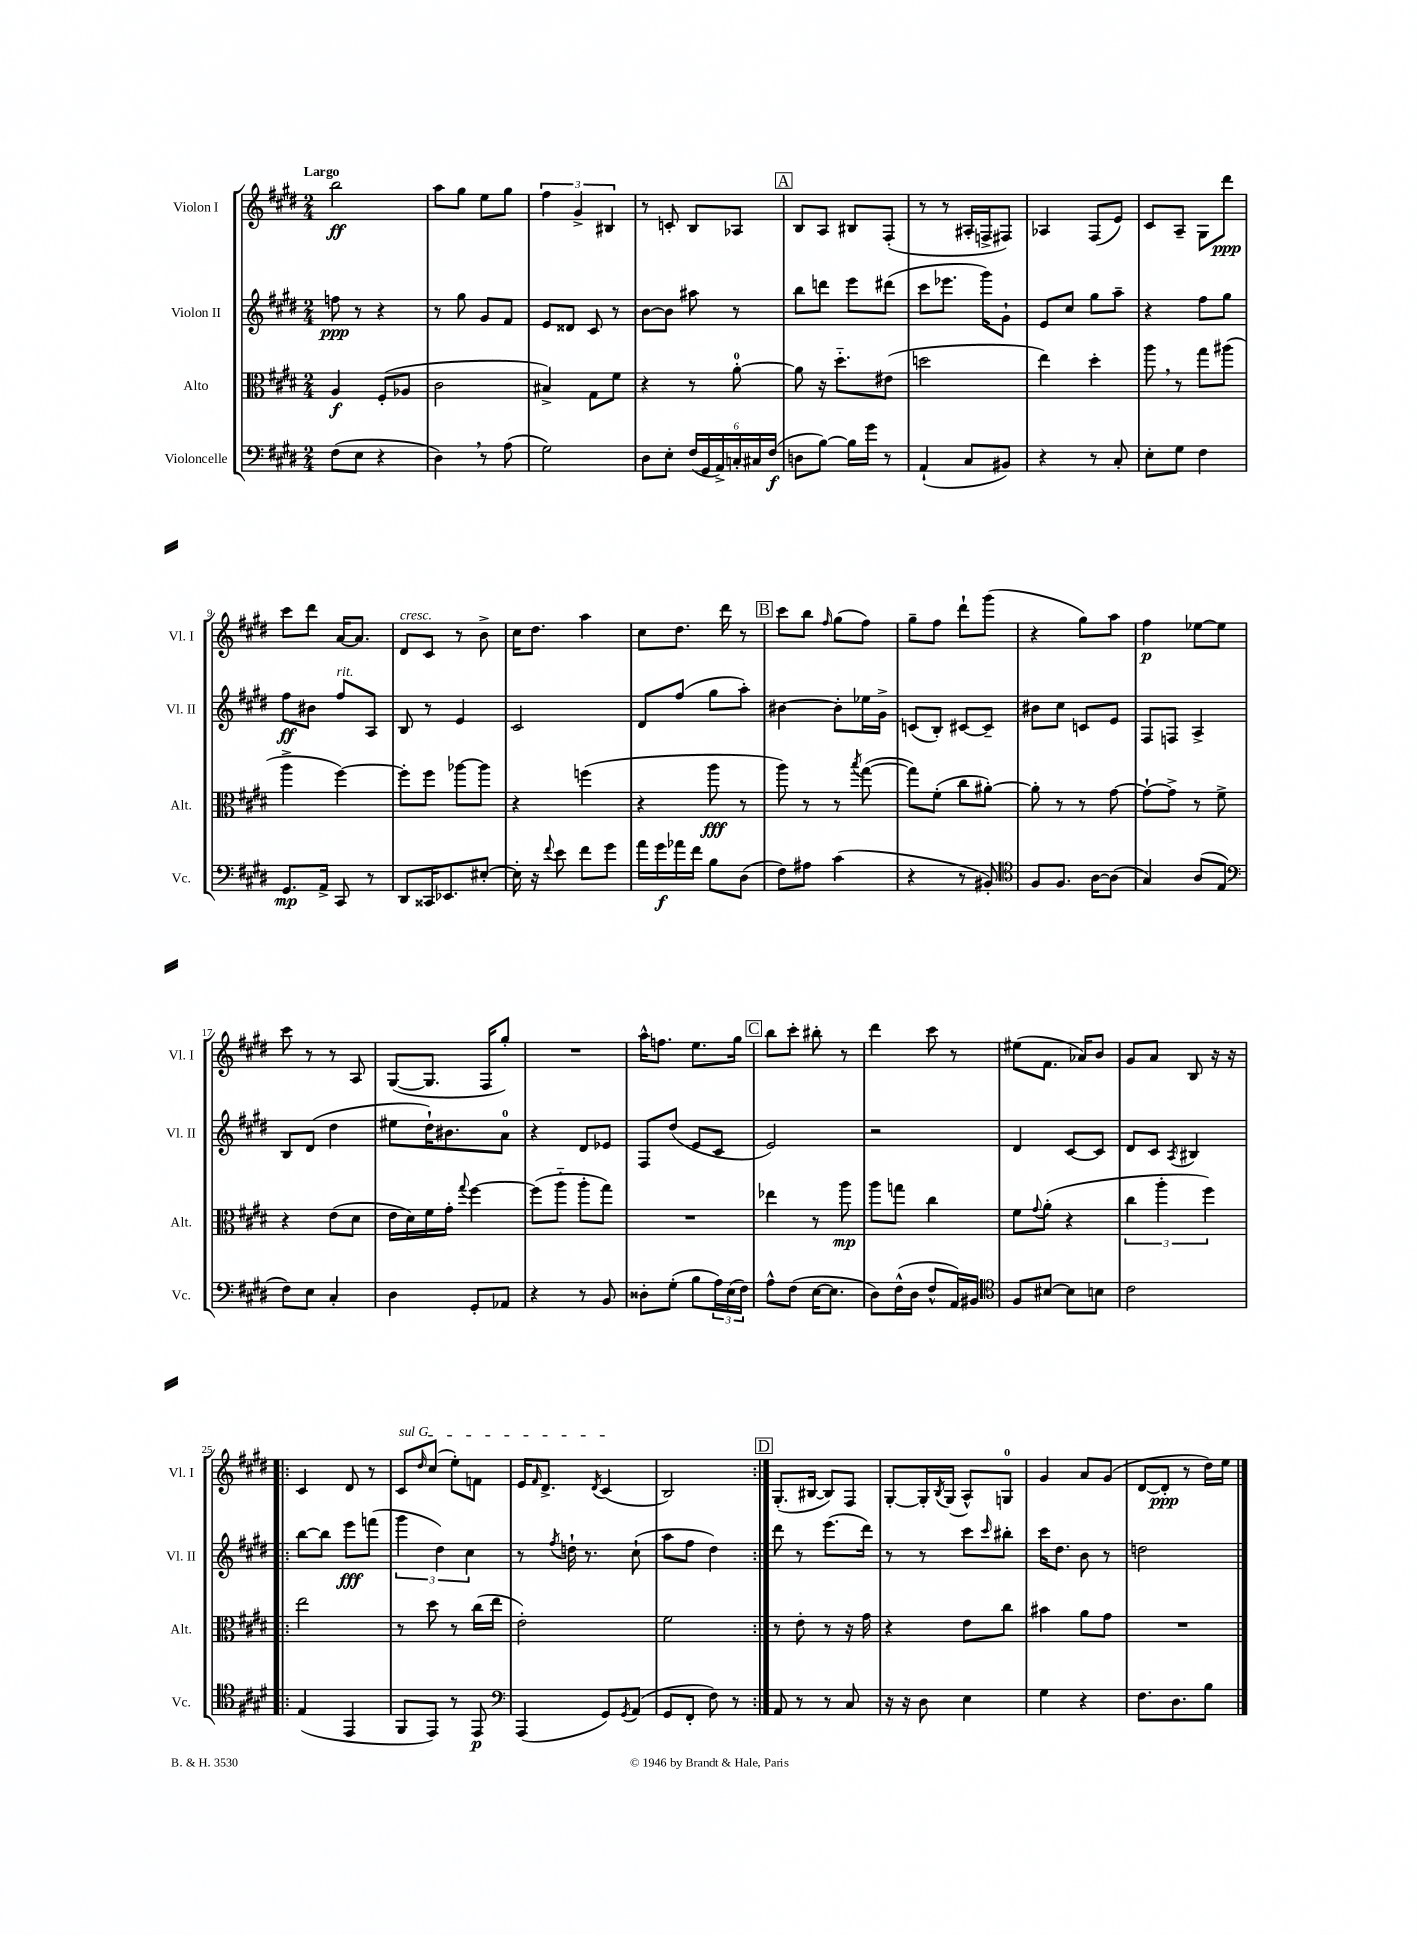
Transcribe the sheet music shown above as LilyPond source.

<<
\new StaffGroup <<
\new Staff = "s0" \with { instrumentName = "Violon I" shortInstrumentName = "Vl. I" } {
    \clef treble \key e \major \numericTimeSignature \time 2/4 \tempo "Largo"
    b''2\ff |
    a''8 gis''8 e''8 gis''8 |
    \tuplet 3/2 { fis''4 gis'4-> bis4 } |
    r8 c'8-. b8 aes8 |
    \mark \markup { \box "A" } b8 a8 bis8 fis8-.( |
    r8 r8 ais16-. f16-> fis8) |
    aes4 fis8( e'8) |
    cis'8 a8-- gis8 dis'''8\ppp |
    cis'''8 dis'''8 a'16~ a'8. |
    dis'8^\markup { \italic "cresc." } cis'8 r8 b'8-> |
    cis''16 dis''8. a''4 |
    cis''8 dis''8. dis'''16 r8 |
    \mark \markup { \box "B" } cis'''8 b''8 \grace { fis''16 } gis''8( fis''8) |
    gis''8-- fis''8 dis'''8-! gis'''8( |
    r4 gis''8) a''8 |
    fis''4\p ees''8~ ees''8 |
    cis'''8 r8 r8 a8 |
    gis8~( gis8. fis16 gis''8-.) |
    R2 |
    a''16-^ f''8. e''8. gis''16 |
    \mark \markup { \box "C" } b''8 cis'''8-. bis''8-. r8 |
    dis'''4 cis'''8 r8 |
    eis''8( fis'8. aes'16) b'8 |
    gis'8 a'8 b8 r16 r16 |
    \repeat volta 2 { cis'4 dis'8 r8 |
    \once \override TextSpanner.bound-details.left.text = \markup { \italic "sul G" } cis'8\startTextSpan \grace { dis''16 } cis''8( e''8-.) f'8 |
    e'16 \grace { fis'16 } dis'8.-> \acciaccatura { dis'8 } cis'4\stopTextSpan( |
    b2) | }
    \mark \markup { \box "D" } gis8.-.( bis16~ bis8) fis8 |
    gis8~-. gis16-. \acciaccatura { b8 } gis16( a8-^) g8-0 |
    gis'4 a'8 gis'8( |
    dis'8~ dis'8-.\ppp r8 dis''16) e''16 \bar "|." |
}
\new Staff = "s1" \with { instrumentName = "Violon II" shortInstrumentName = "Vl. II" } {
    \clef treble \key e \major \numericTimeSignature \time 2/4
    f''8\ppp r8 r4 |
    r8 gis''8 gis'8 fis'8 |
    e'8 disis'8 cis'8 r8 |
    b'8~ b'8 ais''8 r8 |
    \mark \markup { \box "A" } b''8 d'''8 e'''8 dis'''8( |
    cis'''8 ees'''8. gis'''16) gis'8-! |
    e'8 cis''8 gis''8 a''8-- |
    r4 fis''8 gis''8 |
    fis''8\ff bis'8 fis''8^\markup { \italic "rit." } a8 |
    b8 r8 e'4 |
    cis'2 |
    dis'8 fis''8( gis''8 a''8-.) |
    \mark \markup { \box "B" } bis'4~ bis'8-. ees''16 gis'16-> |
    c'8( b8-.) cis'8~ cis'8-- |
    bis'8 cis''8 c'8 e'8 |
    fis8 f8 a4-> |
    b8 dis'8( dis''4 |
    eis''8 dis''16-!) bis'8. a'8-0 |
    r4 dis'8 ees'8 |
    fis8 dis''8( e'8 cis'8 |
    \mark \markup { \box "C" } e'2) |
    r2 |
    dis'4 cis'8~ cis'8 |
    dis'8 cis'8 \acciaccatura { a8 } bis4 |
    \repeat volta 2 { b''8~ b''8 e'''8\fff f'''8( |
    \tuplet 3/2 { gis'''4 dis''4) cis''4 } |
    r8 \acciaccatura { fis''8 } d''16-! r8. cis''8-!( |
    a''8 fis''8 dis''4) | }
    \mark \markup { \box "D" } dis'''8 r8 e'''8.( dis'''16) |
    r8 r8 cis'''8 \grace { cis'''16 } bis''8-. |
    cis'''16 dis''8. b'8 r8 |
    d''2 \bar "|." |
}
\new Staff = "s2" \with { instrumentName = "Alto" shortInstrumentName = "Alt." } {
    \clef alto \key e \major \numericTimeSignature \time 2/4
    a4\f fis8-.( aes8 |
    cis'2 |
    bis4->) gis8 fis'8 |
    r4 r8 a'8-0~-. |
    \mark \markup { \box "A" } a'8 r16 dis''8.-_ eis'8( |
    d''2 |
    e''4) dis''4-. |
    a''8 \breathe r8 gis''8 ais''8( |
    a''4-> fis''4~) |
    fis''8-. fis''8 aes''8~ aes''8 |
    r4 f''4( |
    r4 a''8\fff r8 |
    \mark \markup { \box "B" } a''8) r8 r8 \acciaccatura { b''8 } gis''8~( |
    gis''8) fis'8-.( cis''8 ais'8~-.) |
    ais'8-. r8 r8 gis'8~ |
    gis'8~-! gis'8-> r8 fis'8-> |
    r4 e'8( dis'8 |
    e'16 dis'16) fis'16 gis'16-. \appoggiatura { gis''8 } fis''4~ |
    fis''8( a''8-_ a''8-. gis''8) |
    R2 |
    \mark \markup { \box "C" } ees''4 r8 a''8\mp |
    a''8 g''8 cis''4 |
    fis'8 \appoggiatura { gis'8 } a'8-.( r4 |
    \tuplet 3/2 { cis''4 a''4-. fis''4) } |
    \repeat volta 2 { e''2 |
    r8 dis''8 r8 cis''16( e''16 |
    e'2-.) |
    fis'2 | }
    \mark \markup { \box "D" } r8 e'8-. r8 r16 gis'16 |
    r4 e'8 cis''8 |
    bis'4 a'8 gis'8 |
    R2 \bar "|." |
}
\new Staff = "s3" \with { instrumentName = "Violoncelle" shortInstrumentName = "Vc." } {
    \clef bass \key e \major \numericTimeSignature \time 2/4
    fis8( e8 r4 |
    dis4) \breathe r8 a8( |
    gis2) |
    dis8 e8-. \tuplet 6/4 { fis16( gis,16 a,16->) c16-. cis16 fis16\f( } |
    \mark \markup { \box "A" } d8 b8~) b16 gis'16 r8 |
    a,4-!( cis8 bis,8) |
    r4 r8 cis8-. |
    e8-. gis8 fis4 |
    gis,8.\mp a,16-> cis,8 r8 |
    dis,8 cisis,16 ees,8. eis8~-. |
    eis16-. r16 \appoggiatura { fis'8 } e'8 fis'8 gis'8 |
    a'16 gis'16\f aes'16 fis'16 b8 dis8( |
    \mark \markup { \box "B" } fis8) ais8 cis'4( |
    r4 r8 bis,8-.) |
    \clef tenor fis8 fis8. a16~ a8( |
    gis4) a8( e8 |
    \clef bass fis8) e8 cis4-. |
    dis4 gis,8-. aes,8 |
    r4 r8 b,8 |
    disis8-. gis8-.( b8 \tuplet 3/2 { a16) e16( fis16) } |
    \mark \markup { \box "C" } a8-^ fis8( e16~ e8. |
    dis8) fis16-^( dis16 fis8-^ a,16) bis,16 |
    \clef tenor fis8 bis8~ bis8 b8 |
    cis'2 |
    \repeat volta 2 { e4( e,4 |
    fis,8 e,8) r8 e,8\p |
    \clef bass a,,4( gis,8) \acciaccatura { gis,8 } a,8( |
    gis,8 fis,8-. fis8) r8 | }
    \mark \markup { \box "D" } a,8 r8 r8 cis8 |
    r16 r16 dis8 e4 |
    gis4 r4 |
    fis8. dis8. b8 \bar "|." |
}
>>
>>
